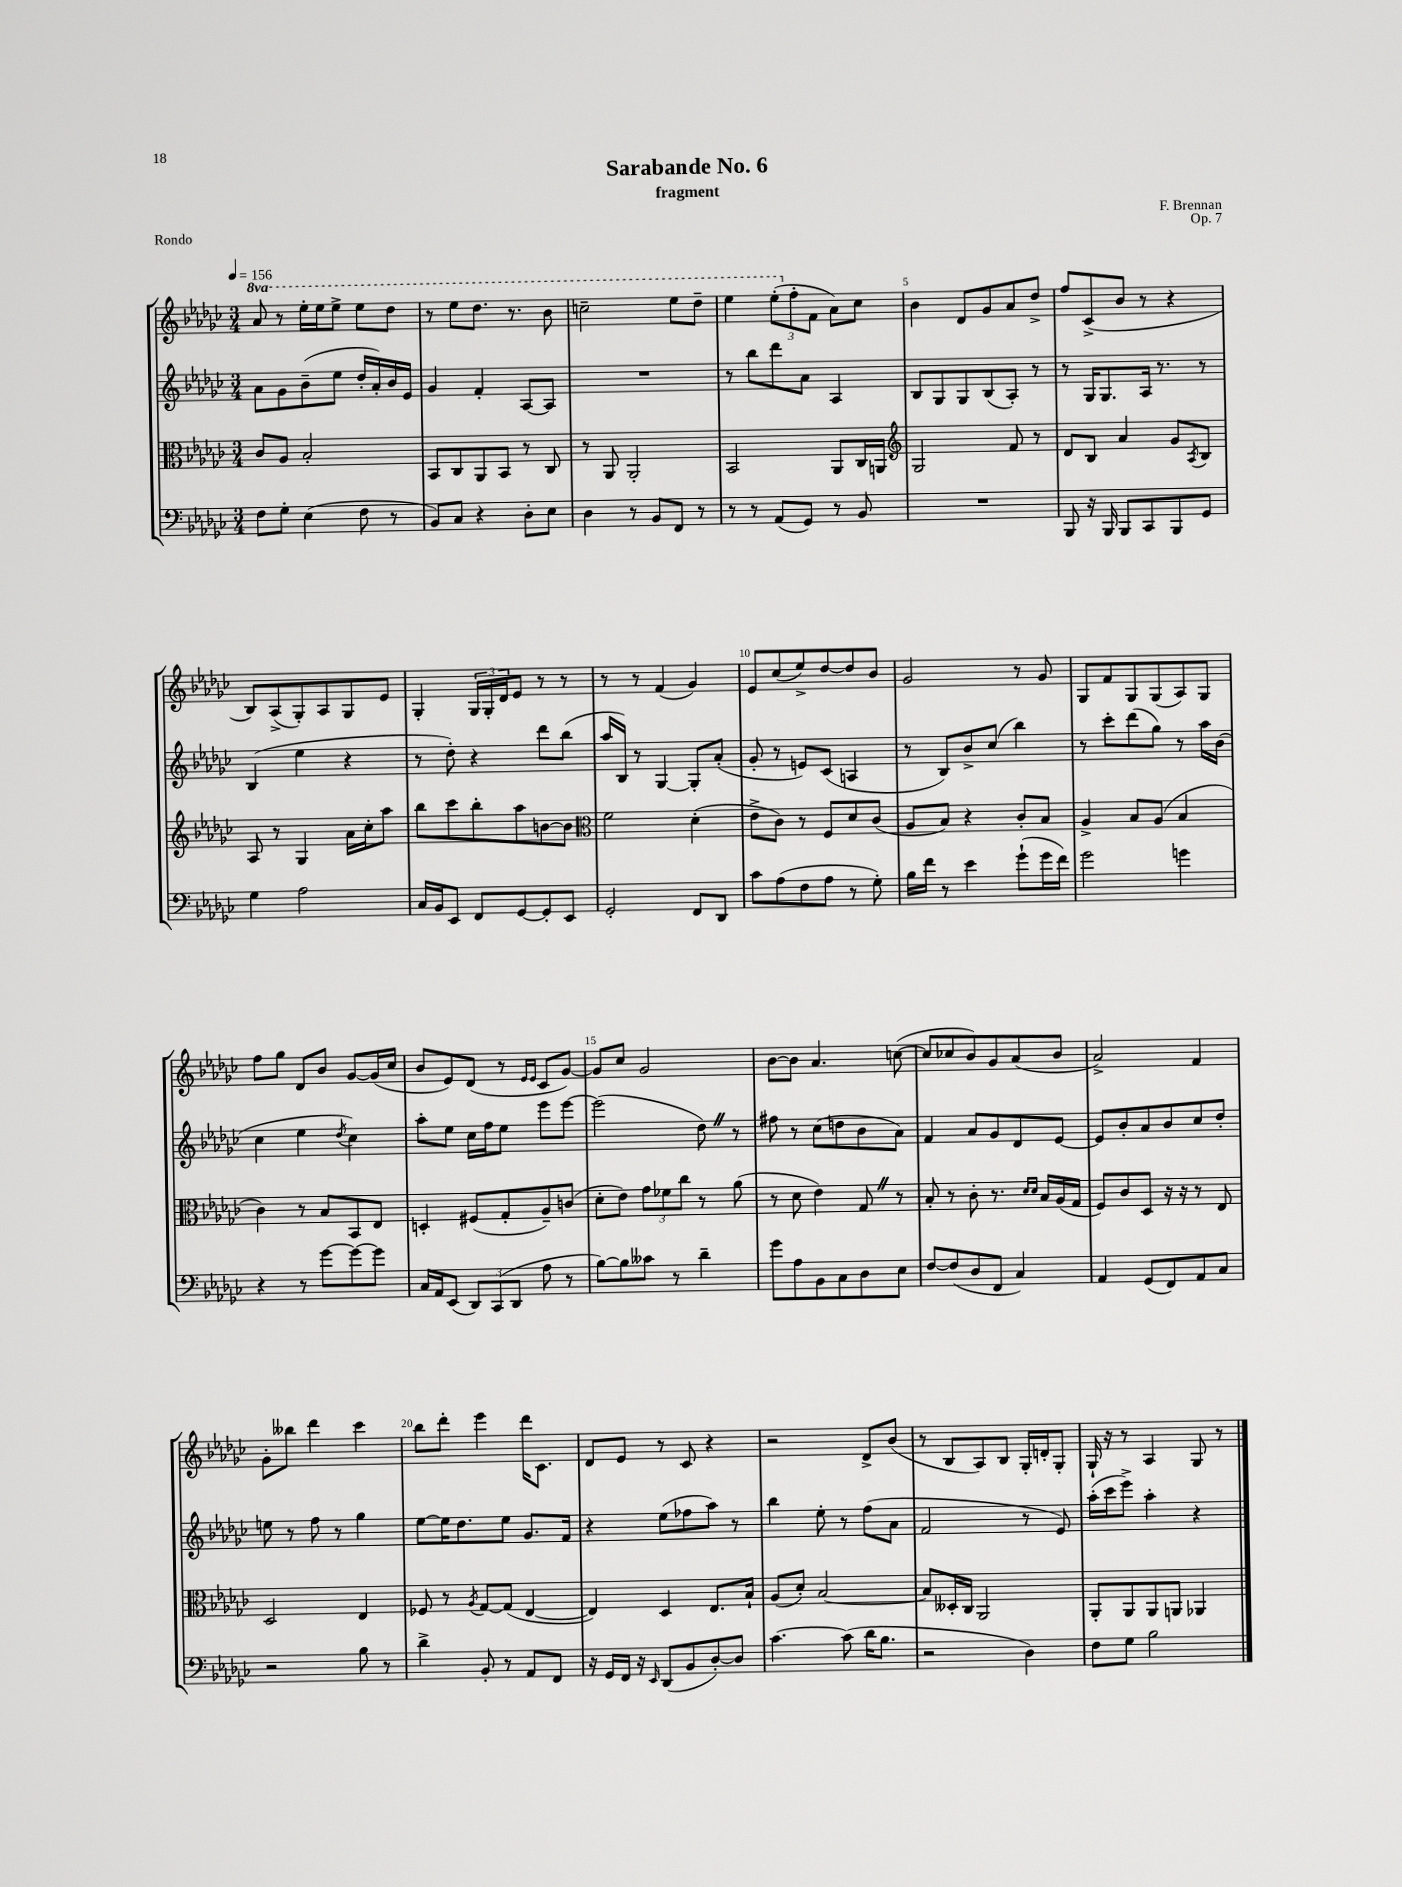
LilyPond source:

\header { title = "Sarabande No. 6" composer = "F. Brennan" subtitle = "fragment" opus = "Op. 7" piece = "Rondo" }
<<
\new StaffGroup <<
\new Staff = "s0" {
    \clef treble \key ges \major \numericTimeSignature \time 3/4 \set Staff.ottavationMarkups = #ottavation-simple-ordinals \tempo 4 = 156
    \ottava #1 aes''8 r8 ees'''16-. ees'''16 ees'''8-> ees'''8 des'''8 |
    r8 ees'''8 des'''8. r8. bes''8 |
    c'''2-- ees'''8 des'''8-- |
    ees'''4 \tuplet 3/2 { ees'''8-.( \ottava #0 f''8-. f'8 } aes'8) ces''8 |
    bes'4 des'8 ges'8 aes'8 des''8-> |
    f''8 ces'8->( bes'8 r8 r4 |
    bes8) aes8->( ges8-.) aes8 ges8 ees'8 |
    ges4-. \tuplet 3/2 { ges16 ges16-. des'16 } ees'8 r8 r8 |
    r8 r8 f'4( ges'4) |
    ees'8 ces''8( ees''8->) des''8~ des''8 bes'8 |
    ges'2 r8 ges'8 |
    ges8 f'8 ges8 ges8( aes8) ges8 |
    f''8 ges''8 des'8 bes'8 ges'8~ ges'16( ces''16 |
    bes'8 ees'8) des'8( r8 \grace { ees'16 ees'16 } ces'8 ges'8~) |
    ges'8 ces''8 ges'2 |
    bes'8~ bes'8 aes'4. c''8~( |
    c''8 ces''8 bes'8) ges'8 aes'8( bes'8 |
    aes'2->) f'4 |
    ges'8-. beses''8 des'''4 ces'''4 |
    bes''8 des'''8-. ees'''4 des'''16 ces'8. |
    des'8 ees'8 r8 ces'8 r4 |
    r2 des'8-> bes'8( |
    r8 bes8 aes8) bes8 ges16-. d'16-. ges8-. |
    ges16-! r16 r8 aes4 ges8 r8 \bar "|." |
}
\new Staff = "s1" {
    \clef treble \key ges \major \numericTimeSignature \time 3/4
    aes'8 ges'8 bes'8--( ees''8 des''16-. aes'16-.) bes'16 ees'16 |
    ges'4 f'4-. aes8~ aes8 |
    R2. |
    r8 bes''8 des'''8 aes'8 aes4 |
    bes8 ges8 ges8 bes8( aes8-.) r8 |
    r8 ges16 ges8. aes16 r8. r8 |
    bes4( ees''4 r4 |
    r8 des''8-.) r4 des'''8 bes''8( |
    aes''16 bes16) r8 ges4~ ges8-. aes'8-.( |
    ges'8-. r8 e'8) ces'8( a4 |
    r8 bes8) bes'8-> ces''8( bes''4) |
    r8 ces'''8-. des'''8( ges''8) r8 aes''16 bes'16( |
    ces''4 ees''4 \acciaccatura { des''8 } ces''4) |
    aes''8-. ees''8 ces''16 f''16 ees''8 ees'''8 ees'''8~ |
    ees'''2( des''8) \once \override BreathingSign.text = \markup { \musicglyph "scripts.caesura.straight" } \breathe r8 |
    fis''8 r8 ces''8( d''8 bes'8 aes'8) |
    f'4 aes'8 ges'8 des'8 ees'8~ |
    ees'8 bes'8-. aes'8 bes'8 ces''8 des''8-. |
    e''8 r8 f''8 r8 ges''4 |
    ees''8~ ees''16 des''8. ees''8 ges'8. f'16 |
    r4 ees''8( fes''8 aes''8) r8 |
    bes''4 ees''8-. r8 f''8( aes'8 |
    f'2 r8 ees'8) |
    aes''16-.( ces'''16 ees'''8->) aes''4-. r4 \bar "|." |
}
\new Staff = "s2" {
    \clef alto \key ges \major \numericTimeSignature \time 3/4
    ces'8 aes8 bes2-. |
    bes,8 ces8 aes,8 bes,8 r8 ces8 |
    r8 aes,8 aes,2-. |
    bes,2 aes,8 ces16 a,16 |
    \clef treble ges2 f'8 r8 |
    des'8 bes8 aes'4 ges'8 \acciaccatura { aes8 } bes8 |
    aes8 r8 ges4 aes'16 ces''16-. aes''8 |
    bes''8 ces'''8 bes''8-. aes''8 b'8~ b'8 |
    \clef alto f'2 des'4-.( |
    ees'8-> ces'8) r8 f8 des'8 ces'8( |
    aes8 bes8) r4 ces'8-. bes8 |
    aes4-> bes8 aes8( bes4 |
    ces'4) r8 bes8 bes,8 ees8 |
    d4-. fis8( ges8-. aes8--) c'8( |
    des'8-. ees'8) \tuplet 3/2 { ges'8 fes'8 ces''8 } r8 aes'8( |
    r8 des'8 ees'4) ges8 \once \override BreathingSign.text = \markup { \musicglyph "scripts.caesura.straight" } \breathe r8 |
    bes8-. r8 ces'8-. r8. \grace { des'16 des'16 } bes16 aes16( ges16 |
    f8) ces'8 des8 r16 r16 r8 ees8 |
    des2 ees4 |
    fes8 r8 \acciaccatura { aes8 } ges8~ ges8( ees4~ |
    ees4) des4 ees8. bes16-! |
    aes8( des'8-.) bes2~ |
    bes8 deses16-. ces16 aes,2 |
    aes,8-. aes,8 aes,8 a,8 aes,4 \bar "|." |
}
\new Staff = "s3" {
    \clef bass \key ges \major \numericTimeSignature \time 3/4
    f8 ges8-. ees4( f8 r8 |
    bes,8) ces8 r4 des8-. ees8 |
    des4 r8 bes,8 f,8 r8 |
    r8 r8 aes,8( ges,8) r8 bes,8 |
    R2. |
    bes,,8 r16 bes,,16 bes,,8 ces,8 bes,,8 ges,8 |
    ges4 aes2 |
    ces16 bes,16 ees,8 f,8 ges,8~ ges,8-. ees,8 |
    ges,2-. f,8 des,8 |
    ces'8 aes8( f8 aes8 r8 ges8-.) |
    bes16 f'16 r8 ees'4 ges'8-!( ges'16 f'16) |
    ges'2 g'4 |
    r4 r8 ges'8~ ges'8~ ges'8 |
    ces16 aes,16 ees,8( \tuplet 3/2 { des,8) ces,8( des,8 } aes8 r8 |
    bes8~) bes8 ceses'8 r8 des'4-- |
    ges'8 aes8 bes,8 ces8 des8 ees8 |
    f8~ f8( des8 f,8 ces4) |
    aes,4 ges,8( f,8) aes,8 ces8 |
    r2 bes8 r8 |
    des'4-> bes,8-. r8 aes,8 f,8 |
    r16 ges,16 f,16 r16 \grace { ees,16 } des,8( bes,8 des8~-.) des8 |
    ces'4.~ ces'8( des'16 bes8. |
    r2 des4) |
    f8 ges8 bes2 \bar "|." |
}
>>
>>
\layout { \context { \Score \override BarNumber.break-visibility = ##(#f #t #t) barNumberVisibility = #(every-nth-bar-number-visible 5) } }
